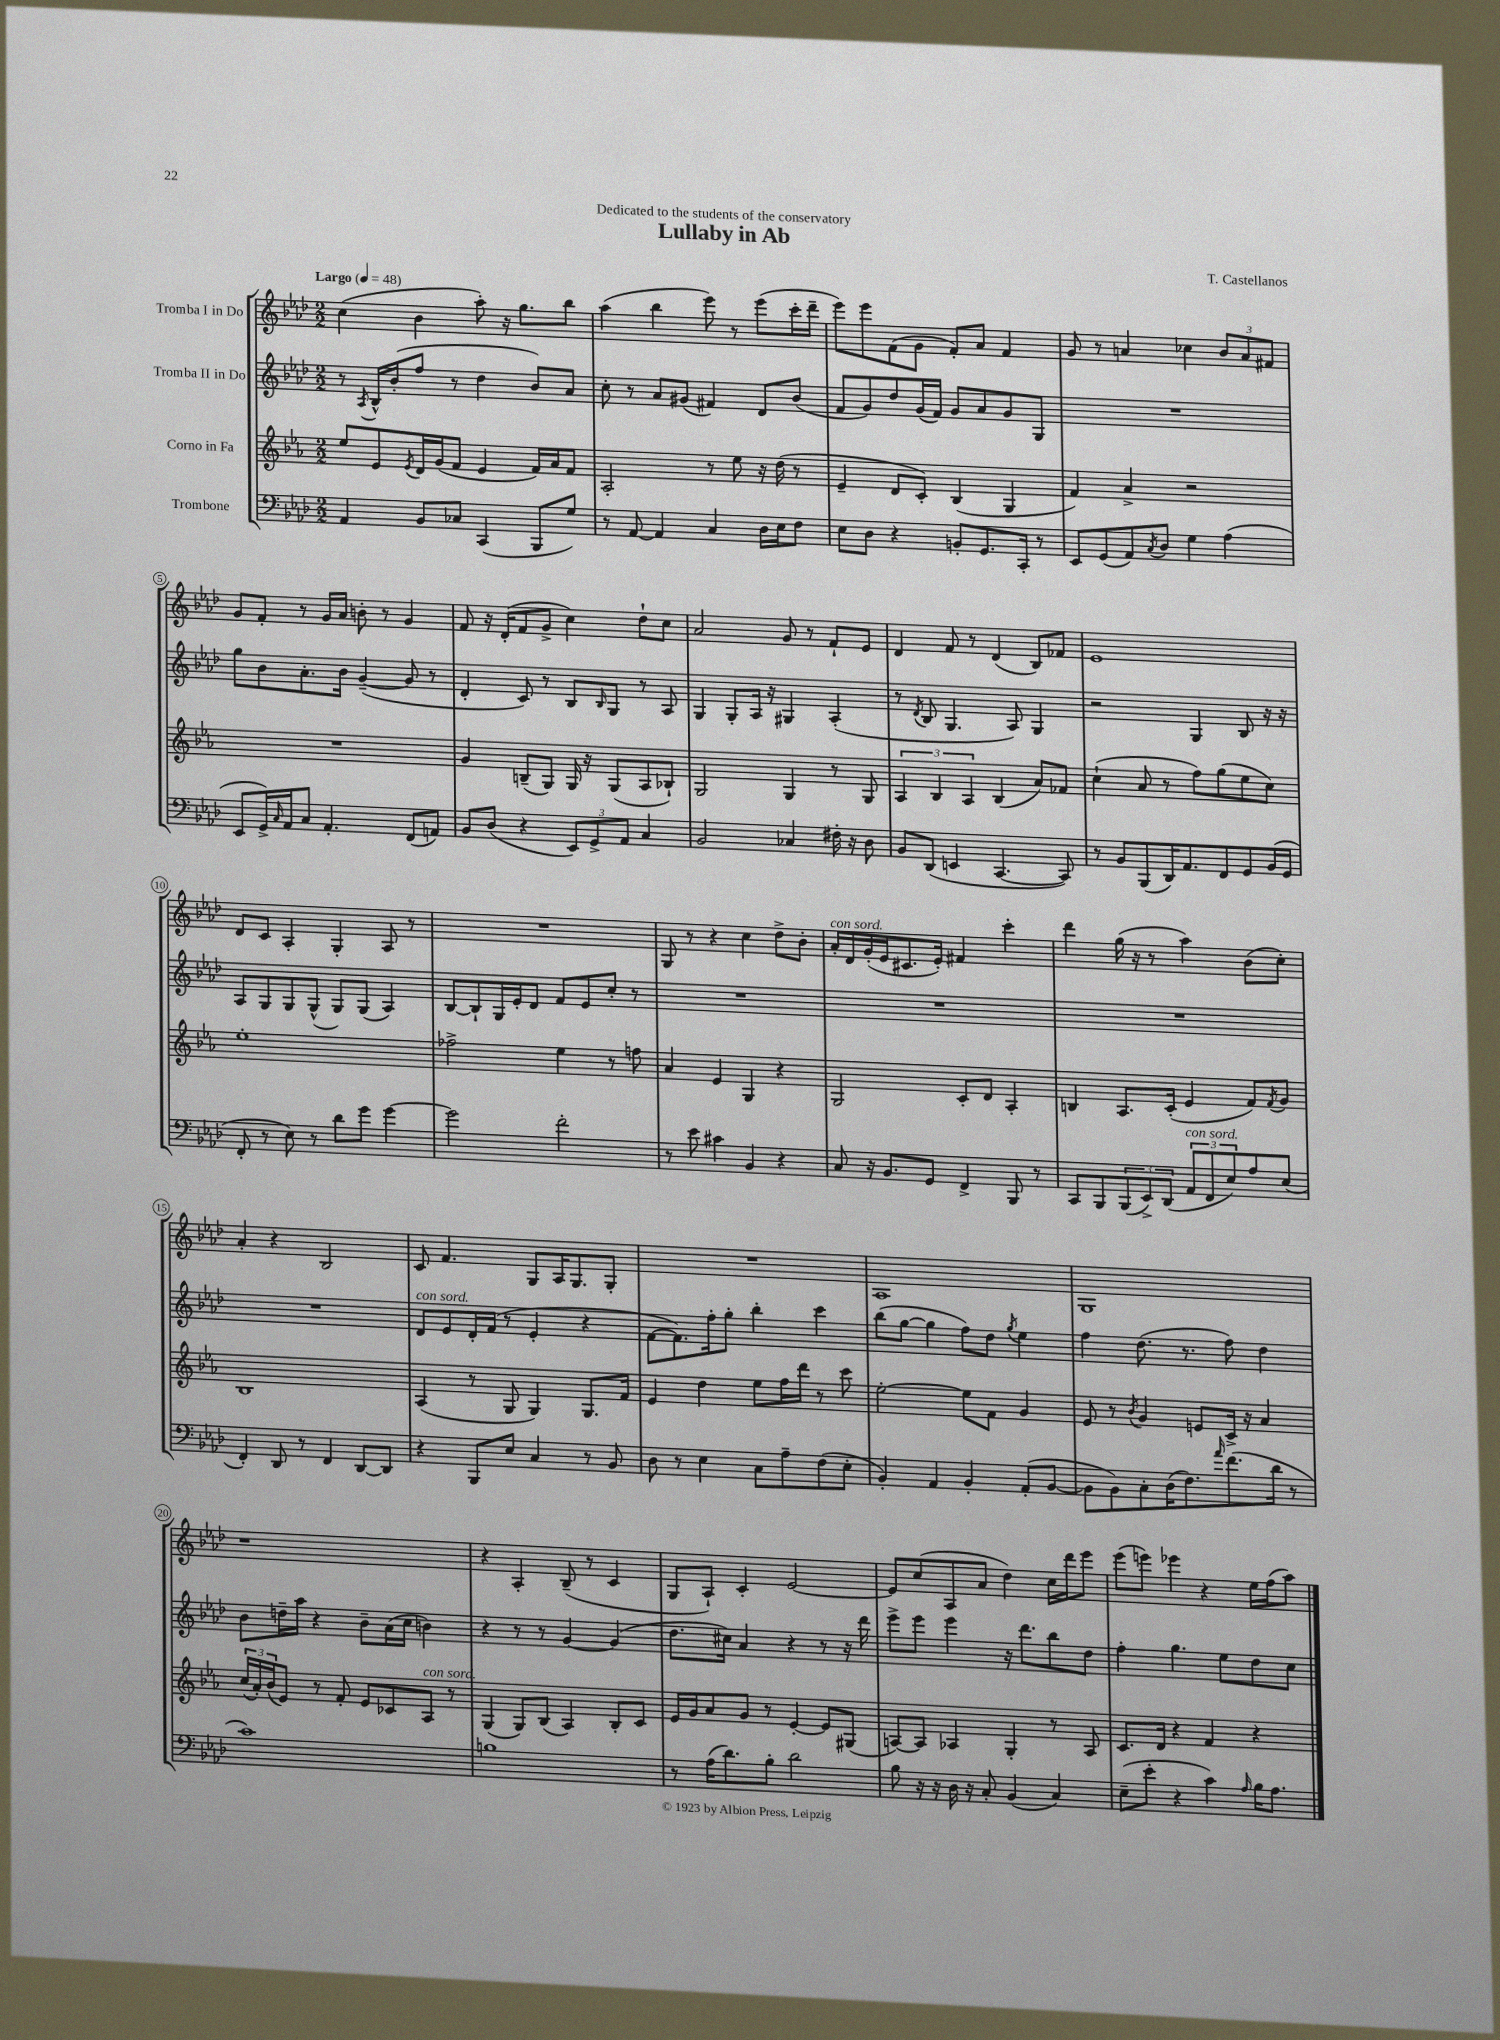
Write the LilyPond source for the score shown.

\header { title = "Lullaby in Ab" composer = "T. Castellanos" dedication = "Dedicated to the students of the conservatory" }
<<
\new StaffGroup <<
\new Staff = "s0" \with { instrumentName = "Tromba I in Do" } {
    \clef treble \key aes \major \numericTimeSignature \time 2/2 \tempo "Largo" 4 = 48
    c''4( bes'4 aes''8-.) r16 g''8. bes''8 |
    aes''4( bes''4 ees'''8) r8 ees'''8( c'''16-. des'''16-- |
    ees'''8) ees'''8 f'8( g'8 f'8-.) aes'8 f'4 |
    g'8 r8 a'4 ces''4 \tuplet 3/2 { bes'8 a'8 fis'8 } |
    g'8 f'8-. r8 g'16 aes'16 b'8-. r8 g'4 |
    f'8 r16 des'16-.( f'8 g'8-> c''4) des''8-! c''8 |
    aes'2 g'8 r8 f'8-! ees'8 |
    des'4 f'8 r8 des'4( bes8) fes'8 |
    ees'1 |
    des'8 c'8 aes4-. g4-. aes8 r8 |
    R1 |
    g8 r8 r4 c''4 des''8-> bes'8-. |
    aes'16-.^\markup { \italic "con sord." } des'16 g'16-.( ees'16 cis'8. ees'16-.) fis'4 c'''4-. |
    des'''4 g''16( r16 r8 aes''4) bes'8( c''8-.) |
    aes'4-. r4 bes2 |
    c'8 f'4. g8 aes16 g8. g8-. |
    R1 |
    aes1 |
    g1 |
    r1 |
    r4 aes4-. bes8--( r8 c'4 |
    g8 aes8-!) c'4-. ees'2~ |
    ees'8 c''8( aes8 aes'8 des''4) c''16 des'''16 ees'''8 |
    ees'''8( e'''8) ees'''4 r4 ees''16 f''16( aes''8) \bar "|." |
}
\new Staff = "s1" \with { instrumentName = "Tromba II in Do" } {
    \clef treble \key aes \major \numericTimeSignature \time 2/2
    r8 \acciaccatura { aes8 } bes16-^ bes'16-.( f''8 r8 des''4 bes'8) aes'8 |
    c''8-. r8 aes'8 gis'8( fis'4) des'8 bes'8( |
    f'8 g'8) des''8 g'16( f'16) g'8 aes'8 g'8 g8 |
    R1 |
    g''8 bes'8 aes'8.-. bes'16 g'4~--( g'8 r8 |
    des'4-. c'8) r8 bes8 \grace { bes16 } g8 r8 aes8 |
    g4 g8-. aes16 r16 gis4 aes4-.( |
    r8 \acciaccatura { des'8 } bes8 g4. aes8) g4 |
    r2 g4 bes8 r16 r16 |
    aes8 g8 g8 g8-^( g8) g8( aes4) |
    bes8~ bes8-! g16 ees'16-. des'8 f'8 ees'8 c''8-. r8 |
    R1 |
    R1 |
    R1 |
    R1 |
    des'8^\markup { \italic "con sord." } ees'8 des'16-. f'16( r8 ees'4-. r4 |
    f'8~ f'8.) f''16-. g''8-. bes''4-. c'''4 |
    bes''8( g''8~ g''4 f''8) des''8 \acciaccatura { g''8 } ees''4 |
    f''4 des''8.( r8. f''8) des''4 |
    bes'8 d''16-- aes''16 r4 bes'8-- aes'16( c''16 b'4) |
    r4 r8 r8 g'4~ g'4( |
    des''8. cis''16) aes'4 r4 r8 r16 des'''16 |
    ees'''8-> ees'''8 ees'''4 r16 des'''8. bes''8 des''8 |
    f''4-. g''4. ees''8 des''8 c''8 \bar "|." |
}
\new Staff = "s2" \with { instrumentName = "Corno in Fa" } {
    \clef treble \key ees \major \numericTimeSignature \time 2/2
    ees''8 ees'8 \acciaccatura { ees'8 } d'16 g'16( f'8 ees'4 f'16) aes'16 f'8 |
    aes2-. r8 ees''8 r16 d''16( r8 |
    ees'4-- d'8 c'8-.) bes4( g4 |
    f'4) aes'4-> r2 |
    R1 |
    g'4 b8--( g8) g16 r16 g8( aes8 bes8-!) |
    g2 g4 r8 g8 |
    \tuplet 3/2 { aes4 bes4 aes4 } bes4( aes'8) fes'8 |
    c''4-!( aes'8 r8 f''8) g''8( ees''8 c''8) |
    ees''1-. |
    fes''2-> ees''4 r8 f''8 |
    aes'4 ees'4 g4 r4 |
    g2 c'8-. d'8 aes4-. |
    b4 aes8. c'16-.( ees'4 f'8) \acciaccatura { f'8 } g'8 |
    bes1 |
    aes4( r8 g8 g4) g8. f'16 |
    ees'4 d''4 ees''8 f''16 d'''16 r8 c'''8 |
    ees''2~-. ees''8 f'8 g'4 |
    ees'8 r8 \acciaccatura { bes'8 } g'4 e'8 c'16-> r16 aes'4 |
    \tuplet 3/2 { c''16( aes'16-.) bes'16( } ees'8) r8 f'8-. ees'8 ces'8 aes8^\markup { \italic "con sord." } r8 |
    g4( g8) bes8( aes4) bes8-. c'8 |
    ees'16 g'16 aes'8 g'8 r8 ees'4~-. ees'8 gis8( |
    a8~) a8 aes4 g4-. r8 aes8 |
    c'8. d'16 r4 f'4 r4 \bar "|." |
}
\new Staff = "s3" \with { instrumentName = "Trombone" } {
    \clef bass \key aes \major \numericTimeSignature \time 2/2
    aes,4 bes,8 ces8 c,4( bes,,8 g8) |
    r8 aes,8~ aes,4 c4 des16 ees16 f8 |
    ees8 des8 r4 b,8-. g,8. c,16-. r8 |
    ees,8 g,8( aes,8) \acciaccatura { c8 } des8 g4 aes4( |
    ees,8 g,16->) \grace { c16 } aes,16 c8 aes,4.-. f,8( a,8) |
    bes,8 des8( r4 \tuplet 3/2 { ees,8) g,8-> aes,8 } c4 |
    bes,2 ces4 fis16-. r16 des8 |
    bes,8 des,8( e,4 c,4.~ c,8) |
    r8 bes,8 bes,,8( des,16) aes,8. f,8 g,8 bes,16( g,16 |
    f,8-. r8 ees8) r8 des'8 g'8 g'4~ |
    g'2 f'2-. |
    r8 ees'8 cis'4 bes,4 r4 |
    c8 r16 bes,8. g,8 f,4-> bes,,8 r8 |
    c,8 bes,,8 \tuplet 3/2 { bes,,8( ees,8->) des,8( } \tuplet 3/2 { aes,8^\markup { \italic "con sord." } f,8 ees8) } aes8 ees8( |
    f,4-.) des,8 r8 f,4 des,8~ des,8 |
    r4 bes,,8 ees8 c4 r8 bes,8 |
    des8 r8 ees4 c8 aes8-- f8( ees8-. |
    bes,4-.) aes,4 bes,4-. aes,8-.( bes,8~ |
    bes,8 bes,8) c8-. des16( f8.) \grace { aes'16 } f'8.( des'16 r8 |
    c'1) |
    b1 |
    r8 aes16( des'8.) bes8-. des'2 |
    bes8 r16 r16 des16 r16 c8-. bes,4( c4) |
    ees8--( ees'8-. r4 c'4) \grace { aes16 } bes16 aes8. \bar "|." |
}
>>
>>
\layout { \context { \Score \override BarNumber.stencil = #(make-stencil-circler 0.1 0.3 ly:text-interface::print) } }
